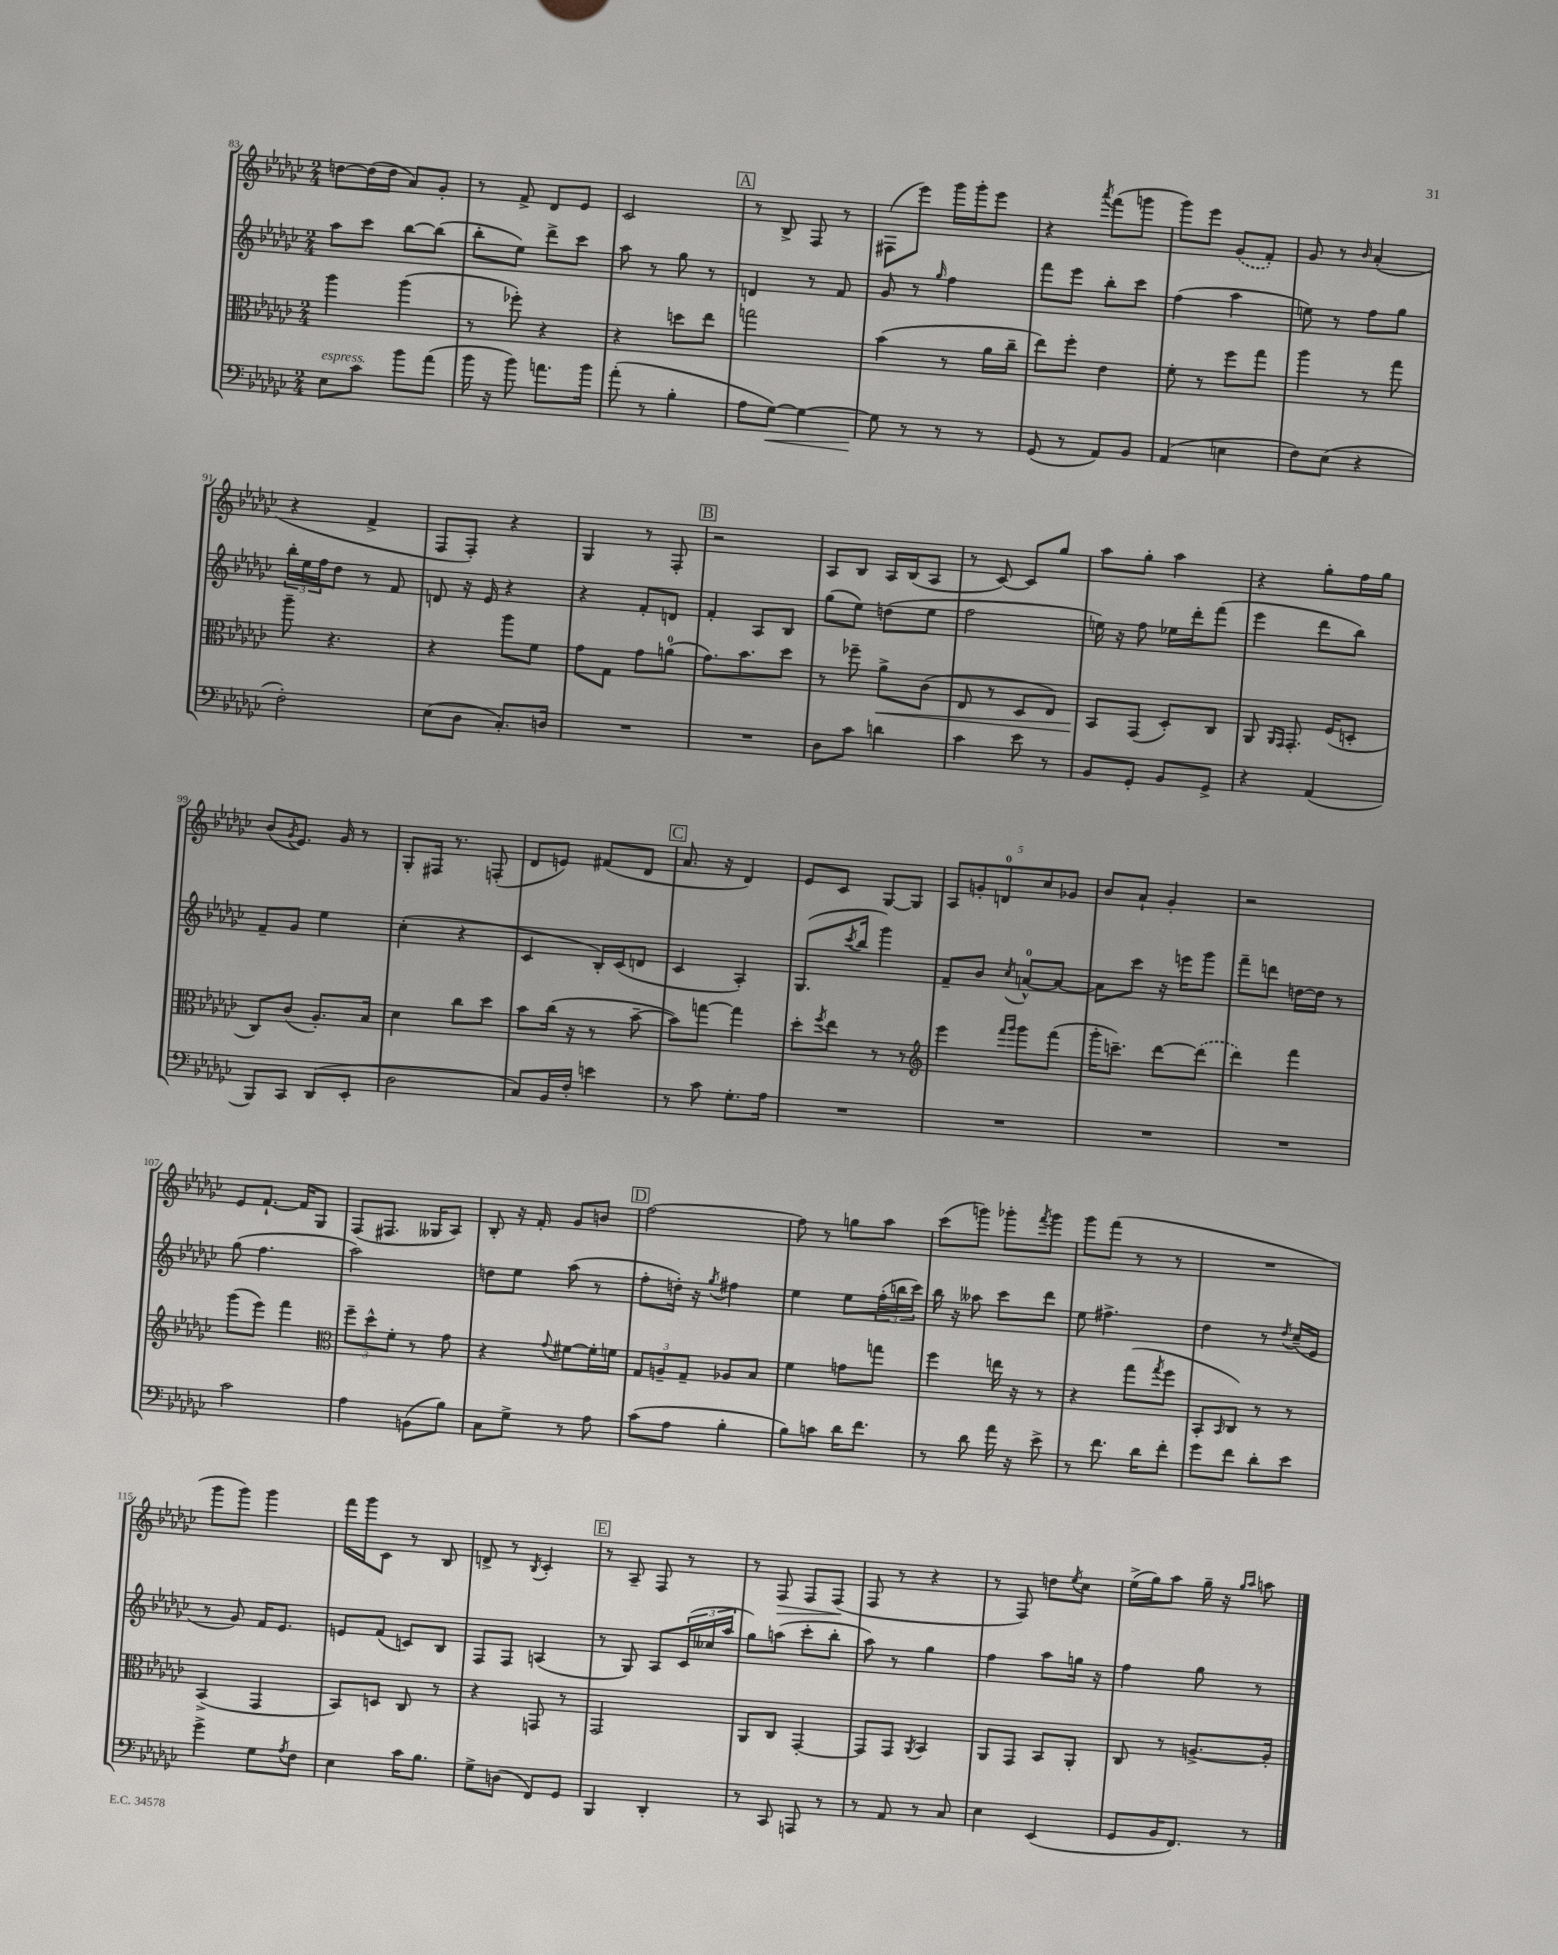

**kern	**kern	**kern	**kern
*staff4	*staff3	*staff2	*staff1
*clefF4	*clefC3	*clefG2	*clefG2
*k[b-e-a-d-g-c-]	*k[b-e-a-d-g-c-]	*k[b-e-a-d-g-c-]	*k[b-e-a-d-g-c-]
*M2/4	*M2/4	*M2/4	*M2/4
8E-	4aa-	8aa-	[8dd
8c-	.	8ccc-	(16dd]
.	.	.	16dd
8b-	(4aa-	[8bb-	8a-)
(8a-	.	(8bb-]	8g-'
=	=	=	=
16b-	8r	8bb-'	8r
16r	.	.	.
8b-)	8ff-')	8ee-)	8f^
8.a	4r	8ddd-^	8d-
.	.	8ccc-	8e-
16b-	.	.	.
=	=	=	=
(8a-'	4r	8aa-	2c-
8r	.	8r	.
4B-'	8dd	8gg-	.
.	8ee-	8r	.
=	=	=	=
8A-	2gg	4d	8r
[8G-)	.	.	8B-^
4G-_	.	8r	8F
.	.	8f	8r
=	=	=	=
8G-]	(4b-	8g-	(8F#
8r	.	8r	8eee-)
.	.	16qqgg-	.
8r	8r	4ff	16ggg-
.	.	.	16ggg-'
8r	16a-	.	8eee-
.	16cc-~	.	.
=	=	=	=
(8GG-	8ee-)	8fff	4r
8r	8ff'	8eee-	.
.	.	.	8qaaa-
8AA-)	4e-	8bb-'	(8fff
8BB-	.	8ccc-	8ggg
=	=	=	=
(4AA-	8f'	(4ff	8ggg-)
.	8r	.	8eee-
4E	8ff	4aa-	(8g-
.	8gg-	.	8f')
=	=	=	=
8F)	4aa-	8ee)	8g-
(8E-	.	8r	8r
.	.	.	16qqb-
4r	8r	8ff	(4a-'
.	8gg-	8gg-	.
=	=	=	=
2F')	8aa-~	24bb-'	4r
.	.	24ee-	.
.	.	24ff	.
.	4.r	8dd-	.
.	.	8r	4f^
.	.	8f	.
=	=	=	=
(8E-	4r	8d	8F
8D-	.	16r	8F')
.	.	16e-	.
8.C-')	8aa-	4r	4r
.	8f	.	.
16D	.	.	.
=	=	=	=
2r	8g-	4r	4G-
.	8G-	.	.
.	8g-	8f'	8r
.	(8a	8d	8F'
=	=	=	=
2r	8.g-)	4f'	2r
.	8.b-	.	.
.	.	8A-	.
.	8dd-	8B-	.
=	=	=	=
8D-	8r	(8gg-	8A-
8c-	8ff-~	8ee-)	8B-
4d	8a-^	(8dd	16A-
.	.	.	(16B-
.	(8c-	8ee-	8A-
=	=	=	=
4c-	8E-	2ff	8r
.	8r	.	[8c-)
8e-	8D-	.	8c-]
8r	8E-)	.	8gg-
=	=	=	=
8BB-	8BB-	16ee)	8aa-
.	.	16r	.
8GG-'	(8GG-	8ff	8gg-'
8BB-	8D-')	16ee-	4aa-
.	.	16ddd-'	.
8GG-^	8C-	(8fff	.
=	=	=	=
4r	8AA-	4eee-	4r
.	16qqAA-	.	.
.	16qqGG-	.	.
.	8.GG-'	.	.
(4AA-	.	8ddd-	8gg-'
.	(16F	.	.
.	8D'	8bb-)	16ff
.	.	.	16gg-
=	=	=	=
8BBB-)	8C-)	8f~	(8b-
.	.	.	8qg-
8CC-	(8c-	8g-	8.e-)
(8DD-	8.A-')	4ee-	.
.	.	.	16g-
8EE-'	.	.	8r
.	16B-	.	.
=	=	=	=
2D-	4d-	(4cc-'	8G-'
.	.	.	16F#
.	.	.	8.r
.	8cc-	4r	.
.	8dd-	.	(8F'
=	=	=	=
8C-)	8b-	4c-	8d-
16BB-	(16cc-	.	8e)
16F'	16r	.	.
4e	8r	16B-')	(8f#
.	.	(16c-	.
.	[8b-~	8d	8d-
=	=	=	=
8r	8b-])	4c-	8.a-
8c-	[8gg	.	.
.	.	.	16r
8.G-'	4gg]	4A-')	4d-)
16A-	.	.	.
=	=	=	=
2r	8dd-'	(8.G-	8e-
.	8qff	.	.
.	8ee-	.	8c-
.	.	8qccc-	.
.	.	16bb-	.
.	8r	4ggg-)	[8G-
.	8r	.	8G-]
=	=	=	=
*	*clefG2	*	*
2r	4eee-	8f~	10A-
.	.	.	10g'
.	.	8b-	.
.	.	.	10d
.	16qqfff	.	.
.	16qqggg-	8qcc-	.
.	8ggg-	[8a^^	.
.	.	.	10cc-
.	(8fff	8a_	.
.	.	.	10g-
=	=	=	=
2r	16ggg-'	8a]	8b-
.	8.ccc~)	.	.
.	.	8ccc-	8a-`
.	[8ddd-	16r	4g-'
.	.	16eee	.
.	(8ddd-]	8ggg-	.
=	=	=	=
2r	4ddd-)	8fff~	2r
.	.	8ddd	.
.	4fff	[16dd	.
.	.	16dd]	.
.	.	8r	.
=	=	=	=
2c-	(8ggg-	(8gg-	8e-
.	8eee-)	4.ff	[8.f`
.	4fff	.	.
.	.	.	16f]
.	.	.	8G-
=	=	=	=
*	*clefC3	*	*
4A-	12ff~	2aa-)	(8F
.	12dd-^^	.	.
.	.	.	8.F#
.	12f'	.	.
(8BB	8r	.	.
.	.	.	16G--
8B-)	8g-	.	8A-)
=	=	=	=
8C-	4r	8dd	8B-'
8G-^	.	8ee-	16r
.	.	.	16f'
.	8qqg-	.	.
8r	[8f#	(8aa-	8g-
8A-	16f#']	8r	8b
.	16f	.	.
=	=	=	=
(8c-	12G-	8ff'	[2ff
.	12A~	.	.
8A-	.	16dd')	.
.	12G-~	.	.
.	.	16r	.
.	.	8qgg-	.
4B-'	8A-	4ff#	.
.	8B-	.	.
=	=	=	=
8B-)	4f	4ee-	8ff]
8c	.	.	8r
16d-	8g	8ee-	8gg
8.f	.	.	.
.	8gg	(24ff'	8aa-
.	.	24bb	.
.	.	24ccc-)	.
=	=	=	=
8r	4ff	16bb-	(8ccc-
.	.	16r	.
8d-	.	8aa--	8ggg)
16a-	16ee	8ccc-	8ggg-'
16r	16r	.	.
.	.	.	8qfff
8e-^	8r	8ddd-	8ggg-
=	=	=	=
8r	4r	8ee-	8ggg-
8.f	.	4.ff#^	(8fff
.	(8gg-	.	8r
16d-	.	.	.
.	8qgg-	.	.
8f'	8ff	.	8r
=	=	=	=
8g-	8BB-'	4dd-	2r
.	16qqBB-	.	.
8f	8C-)	.	.
8d-'	8r	8r	.
.	.	8qdd-	.
8e-	8r	(16cc-~	.
.	.	16e-	.
=	=	=	=
4g-^	(4BB-^	8r	8ggg-
.	.	8g-)	8ggg-)
8G-	4GG-	16f	4ggg-
.	.	8.e-	.
8qA-	.	.	.
8F	.	.	.
=	=	=	=
4E-	8BB-)	8e	16fff
.	.	.	16ggg-
.	8D	(8f	8c-
16c-	8C-	8c)	8r
8.B-	.	.	.
.	8r	8B-	8B-
=	=	=	=
8G-^	4r	8F	8d^
(8D	.	8F	8r
.	.	.	8qB-
8FF)	8GG	(4A	4c-'
8GG-	8r	.	.
=	=	=	=
4BBB-	2GG-	8r	8r
.	.	8G-)	8A-~
4DD-'	.	8A-	8F
.	.	(24c-	8r
.	.	24cc--	.
.	.	24aa-	.
=	=	=	=
8r	8AA-	8gg-)	8r
8CC-	8C-	(8aa	8F
8AAA	[4GG-'	8ccc-'	8F
8r	.	8bb-'	(8F
=	=	=	=
8r	8GG-]	8aa-)	8F
8AA-	8GG-	8r	8r
.	8qAA-	.	.
8r	4BB-	4gg-	4r
8C-	.	.	.
=	=	=	=
4E-	8AA-	4ff	8r
.	8GG-	.	8F)
(4EE-	8BB-	8aa-	8dd
.	.	.	8qee-
.	8AA-'	16gg	8cc-
.	.	16r	.
=	=	=	=
8GG-	8C-	4ff	(16ee-^
.	.	.	16gg-)
16BB-	8r	.	8aa-
8.FF)	.	.	.
.	[8.A^	8gg-	16gg-~
.	.	.	16r
.	.	.	16qqgg-
.	.	.	16qqaa-
8r	.	8r	8aa
.	16A']	.	.
==	==	==	==
*-	*-	*-	*-
